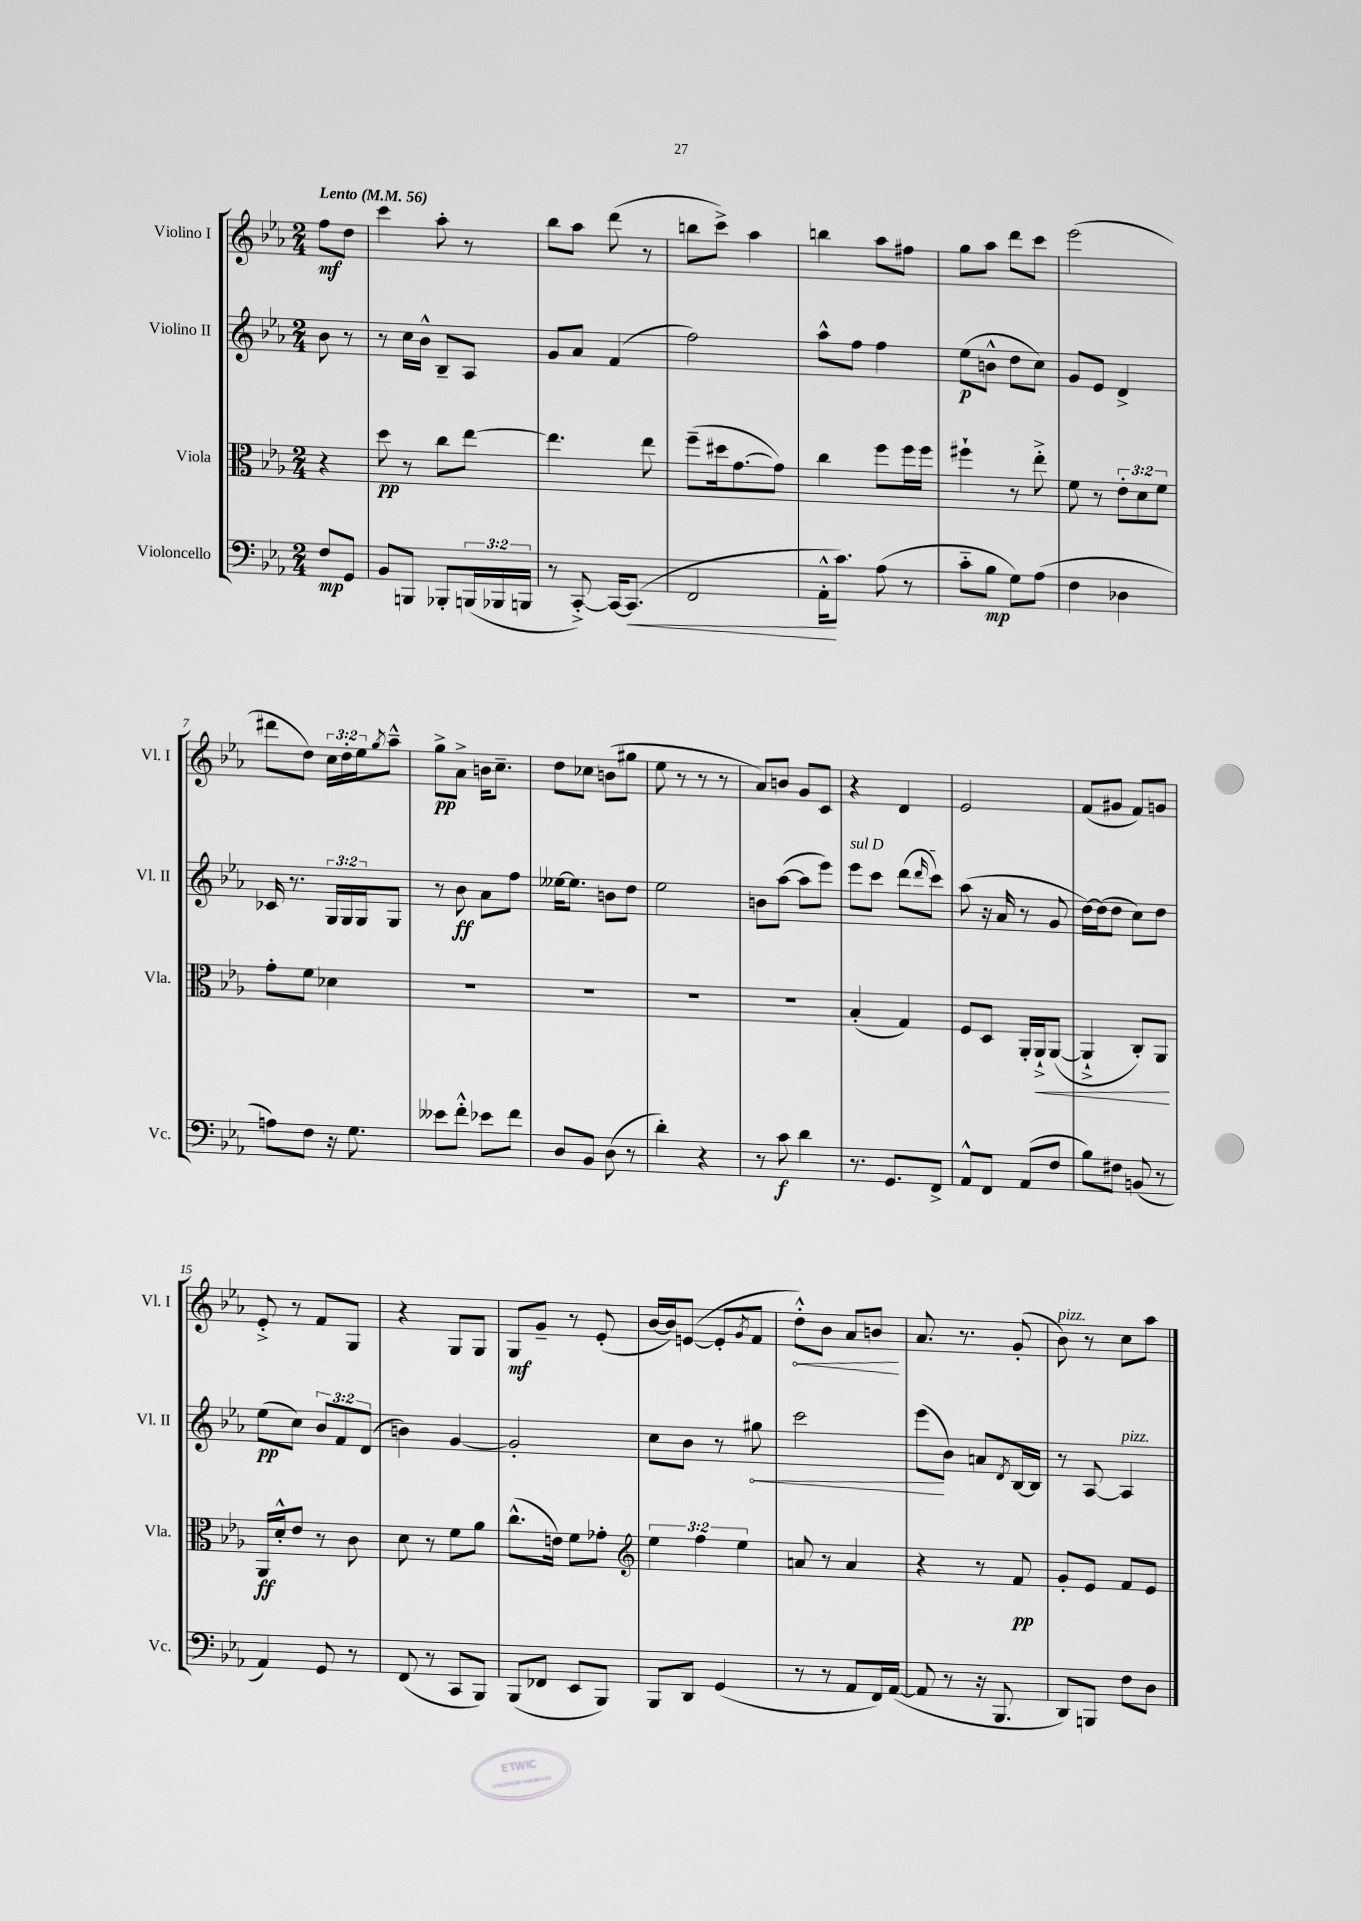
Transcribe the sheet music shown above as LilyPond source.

<<
\new StaffGroup <<
\new Staff = "s0" \with { instrumentName = "Violino I" shortInstrumentName = "Vl. I" } {
    \clef treble \key ees \major \numericTimeSignature \time 2/4 \override Staff.TupletNumber.text = #tuplet-number::calc-fraction-text \partial 4 \tempo "Lento" 4 = 56
    f''8\mf d''8 |
    c'''4 aes''8-. r8 |
    bes''8 aes''8 d'''8( r8 |
    b''8 c'''8->) aes''4 |
    b''4 aes''8 fis''8 |
    g''8 aes''8 d'''8 c'''8 |
    ees'''2( |
    dis'''8 d''8) \tuplet 3/2 { c''16 d''16-. ees''16 } \acciaccatura { g''8 } aes''8---^ |
    g''8->\pp aes'8-> b'16 c''8.-- |
    d''8 ces''8 b'8( gis''8 |
    ees''8 r8 r8 r8 |
    aes'8) b'8 g'8 c'8 |
    r4 d'4 |
    ees'2 |
    f'8( gis'8 f'8) g'8 |
    ees'8-.-> r8 f'8 g8 |
    r4 g8 g8 |
    g8\mf g'8-- r8 ees'8-.( |
    bes'16~ bes'16) e'8~( e'8-. \acciaccatura { g'8 } f'8 |
    \once \override Hairpin.circled-tip = ##t d''8-.-^\<) bes'8 aes'8 b'8\! |
    aes'8. r8. g'8-.( |
    bes'8^\markup { \italic "pizz." }) r8 c''8 aes''8 \bar "|." |
}
\new Staff = "s1" \with { instrumentName = "Violino II" shortInstrumentName = "Vl. II" } {
    \clef treble \key ees \major \numericTimeSignature \time 2/4 \override Staff.TupletNumber.text = #tuplet-number::calc-fraction-text \partial 4
    bes'8 r8 |
    r8 c''16 bes'16-^ bes8-- aes8 |
    g'8 aes'8 f'4( |
    f''2) |
    aes''8-^ f''8 f''4 |
    ees''8\p( b'8-^ d''8 c''8) |
    g'8 ees'8 d'4-> |
    ces'16 r8. \tuplet 3/2 { g16 g16 g16 } g8 |
    r8 bes'8\ff aes'8 f''8 |
    eeses''16~ eeses''8. b'8 d''8 |
    ees''2 |
    b'8 aes''8~( aes''8 ees'''8) |
    \once \override TextSpanner.bound-details.left.text = \markup { \italic "sul D" } ees'''8\startTextSpan c'''8 d'''8( \grace { d'''16 } c'''8) |
    aes''8\stopTextSpan( r16 aes'16 r8 g'8 |
    d''16~) d''16( d''8 c''8) d''8 |
    ees''8\pp( c''8) \tuplet 3/2 { bes'8 f'8 d'8( } |
    b'4) g'4~ |
    g'2-. |
    c''8 bes'8 r8 \once \override Hairpin.circled-tip = ##t gis''8\< |
    c'''2 |
    ees'''8\!( bes'8) a'8 \acciaccatura { d'8 } bes16~ bes16 |
    r8 aes8~ aes4^\markup { \italic "pizz." } \bar "|." |
}
\new Staff = "s2" \with { instrumentName = "Viola" shortInstrumentName = "Vla." } {
    \clef alto \key ees \major \numericTimeSignature \time 2/4 \override Staff.TupletNumber.text = #tuplet-number::calc-fraction-text \partial 4
    r4 |
    d''8\pp r8 c''8 ees''8~ |
    ees''4. ees''8 |
    f''8--( dis''16 g'8.~ g'8) |
    c''4 f''8 f''16 f''16 |
    fis''4-! r8 ees''8-.-> |
    f'8 r8 \tuplet 3/2 { ees'8-. d'8 f'8 } |
    g'8-. f'8 des'4 |
    R2 |
    R2 |
    R2 |
    R2 |
    bes4-.( g4) |
    f8 d8 aes,16-. aes,16-!->\< aes,8~( |
    aes,4-!-> c8-.) aes,8\! |
    aes,16\ff d'16-.-^ ees'8 r8 c'8 |
    d'8 r8 f'8 aes'8 |
    c''8.-^( e'16) f'8 ges'8-. |
    \clef treble \tuplet 3/2 { ees''4 f''4 ees''4 } |
    a'8 r8 a'4 |
    r4 r8 f'8\pp |
    g'8-. ees'8 f'8 ees'8 \bar "|." |
}
\new Staff = "s3" \with { instrumentName = "Violoncello" shortInstrumentName = "Vc." } {
    \clef bass \key ees \major \numericTimeSignature \time 2/4 \override Staff.TupletNumber.text = #tuplet-number::calc-fraction-text \partial 4
    f8\mp g,8 |
    bes,8 b,,8 bes,,8-. \tuplet 3/2 { b,,16( bes,,16 b,,16 } |
    r8 c,8~-.->) c,16~ c,8.\<( |
    f,2 |
    aes,16-.-^\! c'8.) aes8( r8 |
    c'8-_ bes8\mp g8) aes8( |
    f4 des4 |
    a8) f8 r16 g8. |
    eeses'8 f'8-.-^ ees'8 f'8 |
    d8 bes,8 d8( r8 |
    d'4-.) r4 |
    r8 c'8\f d'4 |
    r8. g,8. f,8-> |
    aes,8-^ f,8 aes,8( f8 |
    bes8) fis8 b,8( r8 |
    aes,4) g,8 r8 |
    f,8( r8 c,8 bes,,8) |
    bes,,8( fes,8 ees,8 bes,,8) |
    bes,,8 d,8 g,4( |
    r8 r8 aes,8 f,16) aes,16~( |
    aes,8 r8 r16 bes,,8. |
    d,8) b,,8 f8 d8 \bar "|." |
}
>>
>>
